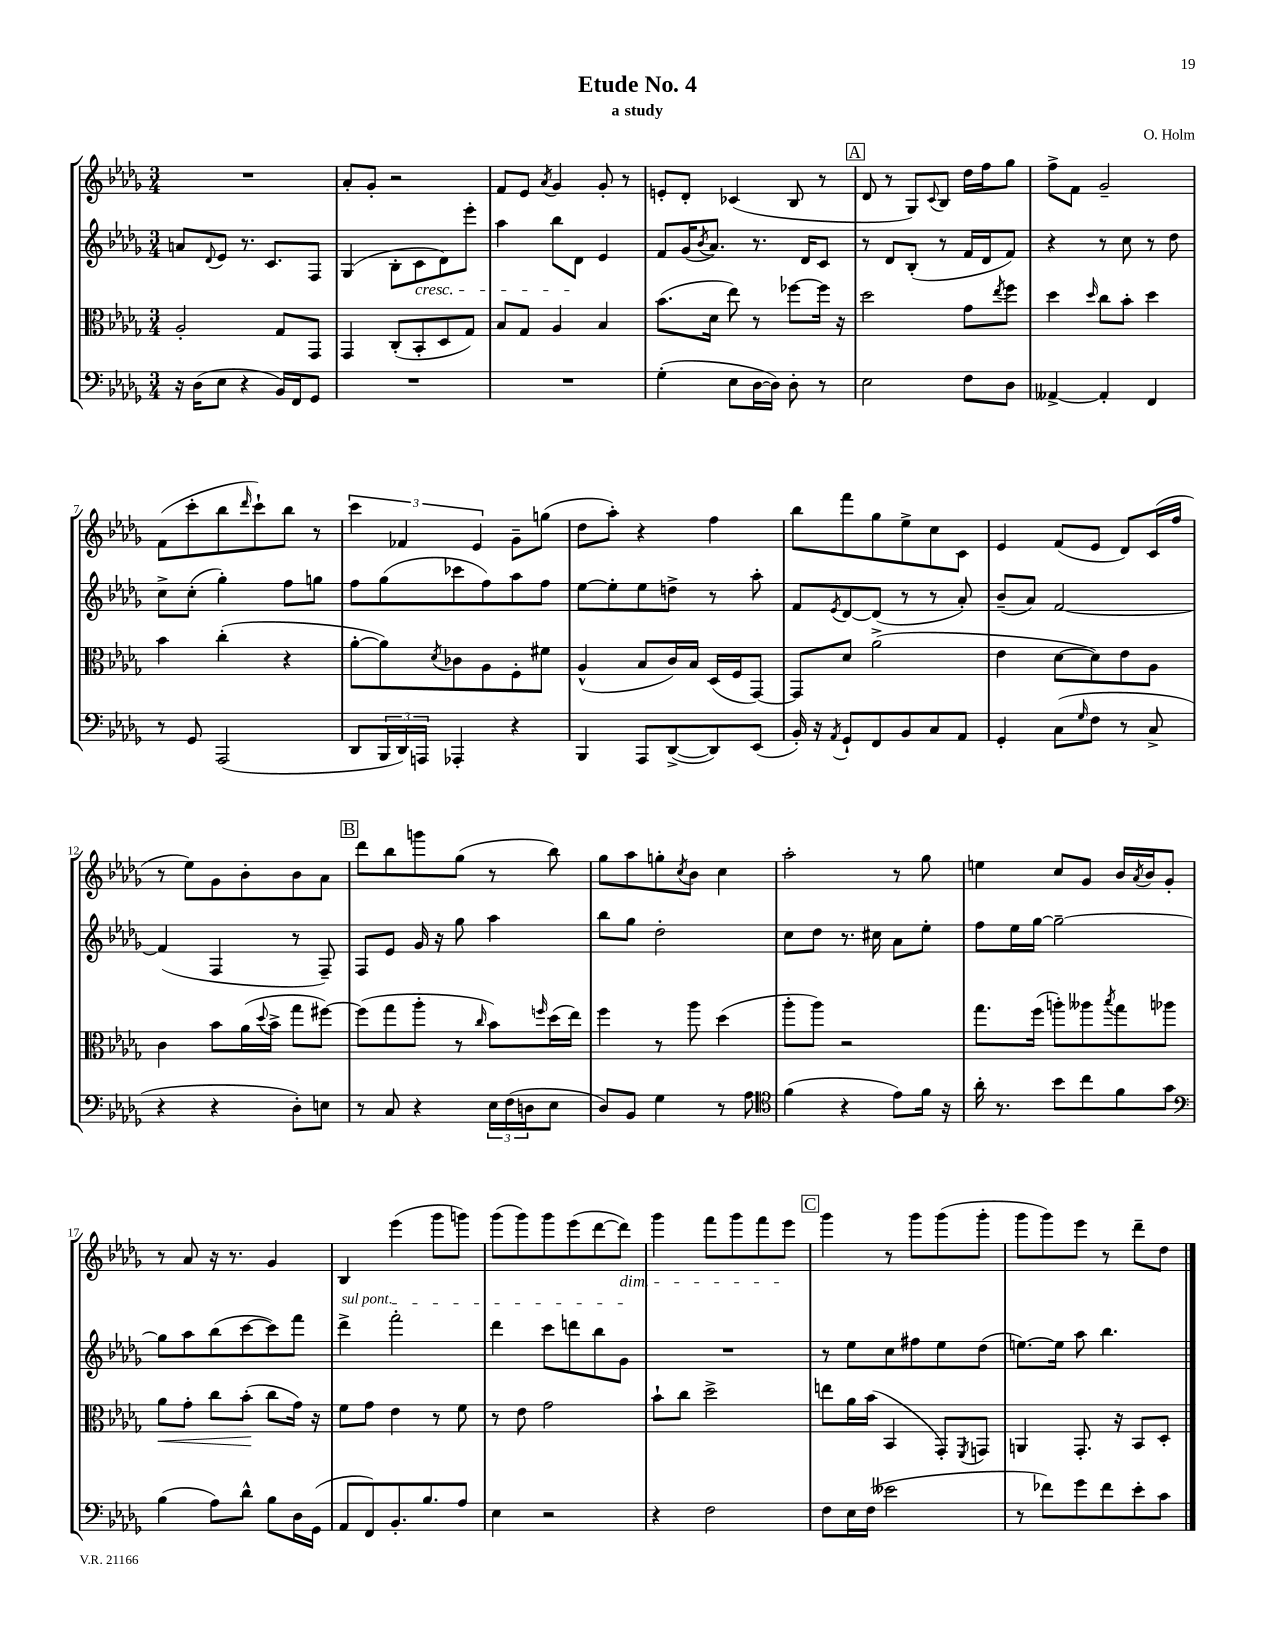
\header { title = "Etude No. 4" composer = "O. Holm" subtitle = "a study" }
<<
\new StaffGroup <<
\new Staff = "s0" {
    \clef treble \key des \major \numericTimeSignature \time 3/4
    R2. |
    aes'8-. ges'8-. r2 |
    f'8 ees'8 \acciaccatura { aes'8 } ges'4 ges'8-. r8 |
    e'8-. des'8-. ces'4( bes8 r8 |
    \mark \markup { \box "A" } des'8 r8 ges8) \appoggiatura { c'8 } bes8 des''16 f''16 ges''8 |
    f''8-> f'8 ges'2-- |
    f'8( c'''8-. bes''8 \grace { des'''16 } c'''8-!) bes''8 r8 |
    \tuplet 3/2 { c'''4 fes'4 ees'4 } ges'8-- g''8( |
    des''8 aes''8-.) r4 f''4 |
    bes''8 f'''8 ges''8 ees''8-> c''8 c'8 |
    ees'4 f'8( ees'8 des'8) c'16( f''16 |
    r8 ees''8) ges'8 bes'8-. bes'8 aes'8 |
    \mark \markup { \box "B" } des'''8 bes''8 g'''8 ges''8( r8 bes''8) |
    ges''8 aes''8 g''8-. \acciaccatura { c''8 } bes'8 c''4 |
    aes''2-. r8 ges''8 |
    e''4 c''8 ges'8 bes'16 \acciaccatura { aes'8 } bes'16 ges'8-. |
    r8 aes'8 r16 r8. ges'4 |
    bes4 ees'''4( ges'''8 g'''8) |
    ges'''8( ges'''8) ges'''8 ees'''8( des'''8~ des'''8\dim) |
    ges'''4 f'''8 ges'''8 f'''8 ees'''8\! |
    \mark \markup { \box "C" } ges'''4 r8 ges'''8 ges'''8( ges'''8-. |
    ges'''8 ges'''8) ees'''8 r8 des'''8-- des''8 \bar "|." |
}
\new Staff = "s1" {
    \clef treble \key des \major \numericTimeSignature \time 3/4
    a'8 \appoggiatura { des'8 } ees'8 r8. c'8. f8 |
    ges4( bes8-. c'8\cresc des'8) ees'''8-. |
    aes''4 bes''8 des'8\! ees'4 |
    f'8 ges'16( \acciaccatura { bes'8 } aes'8.) r8. des'16 c'8 |
    \mark \markup { \box "A" } r8 des'8 bes8-.( r8 f'16 des'16 f'8) |
    r4 r8 c''8 r8 des''8 |
    c''8-> c''8-.( ges''4-.) f''8 g''8 |
    f''8 ges''8( ces'''8 f''8) aes''8 f''8 |
    ees''8~ ees''8-. ees''8 d''8-> r8 aes''8-. |
    f'8 \acciaccatura { ees'8 } des'8~ des'8( r8 r8 aes'8-.) |
    bes'8--( aes'8) f'2~ |
    f'4( f4 r8 f8--) |
    \mark \markup { \box "B" } f8 ees'8 ges'16 r16 ges''8 aes''4 |
    bes''8 ges''8 des''2-. |
    c''8 des''8 r8. cis''16 aes'8 ees''8-. |
    f''8 ees''16 ges''16~ ges''2~-- |
    ges''8 aes''8 bes''8( c'''8~ c'''8) f'''8 |
    \once \override TextSpanner.bound-details.left.text = \markup { \italic "sul pont." } des'''4->\startTextSpan f'''2-. |
    des'''4 c'''8 d'''8 bes''8 ges'8\stopTextSpan |
    R2. |
    \mark \markup { \box "C" } r8 ees''8 c''8 fis''8 ees''8 des''8( |
    e''8.~) e''16 aes''8 bes''4. \bar "|." |
}
\new Staff = "s2" {
    \clef alto \key des \major \numericTimeSignature \time 3/4
    aes2-. ges8 ges,8 |
    ges,4 c8-.( bes,8-. des8 ges8) |
    bes8 ges8 aes4 bes4 |
    bes'8.( des'16 ees''8) r8 fes''8~ fes''16 r16 |
    \mark \markup { \box "A" } des''2 ges'8 \acciaccatura { ees''8 } f''8 |
    des''4 \grace { des''16 } c''8 bes'8-. des''4 |
    bes'4 c''4-.( r4 |
    aes'8~-. aes'8) \acciaccatura { des'8 } ces'8 aes8 f8-. fis'8 |
    aes4-^( bes8 c'16) bes16 des16( f16 ges,8~) |
    ges,8 des'8 aes'2->( |
    ees'4 des'8~ des'8) ees'8 aes8 |
    c'4 bes'8 aes'16( \appoggiatura { des''8 } bes'16-> ges''8 fis''8~) |
    \mark \markup { \box "B" } fis''8( ges''8 aes''8-. r8 \grace { c''16 } bes'8) \grace { f''16 } des''16( ees''16) |
    f''4 r8 aes''8 des''4( |
    aes''8-. aes''8) r2 |
    ges''8. f''16( a''8-.) aeses''8 \acciaccatura { bes''8 } ges''8 aes''8 |
    aes'8\< ges'8-. c''8 bes'8-.\!( c''8 ges'16) r16 |
    f'8 ges'8 ees'4 r8 f'8 |
    r8 ees'8 ges'2 |
    bes'8-! c''8 des''2-> |
    \mark \markup { \box "C" } e''8 aes'16 bes'16( bes,4 ges,8-.) \acciaccatura { f,8 } g,8 |
    a,4 ges,8.-. r16 bes,8 des8-. \bar "|." |
}
\new Staff = "s3" {
    \clef bass \key des \major \numericTimeSignature \time 3/4
    r16 des16( ees8 r4 bes,16) f,16 ges,8 |
    R2. |
    R2. |
    ges4-.( ees8 des16~ des16) des8-. r8 |
    \mark \markup { \box "A" } ees2 f8 des8 |
    aeses,4~-> aeses,4-. f,4 |
    r8 ges,8 aes,,2( |
    des,8 \tuplet 3/2 { bes,,16 des,16) a,,16 } aes,,4-. r4 |
    bes,,4 aes,,8 des,8~->( des,8) ees,8( |
    bes,16-.) r16 \acciaccatura { aes,8 } ges,8-! f,8 bes,8 c8 aes,8 |
    ges,4-. c8( \grace { ges16 } f8 r8 c8-> |
    r4 r4 des8-.) e8 |
    \mark \markup { \box "B" } r8 c8 r4 \tuplet 3/2 { ees16 f16( d16 } ees8 |
    des8) bes,8 ges4 r8 aes8 |
    \clef tenor f'4( r4 ees'8) f'16 r16 |
    aes'16-. r8. bes'8 c''8 f'8 ges'8 |
    \clef bass bes4( aes8) des'8-^ bes8 des16 ges,16( |
    aes,8 f,8) bes,8.-. bes8. aes8 |
    ees4 r2 |
    r4 f2 |
    \mark \markup { \box "C" } f8 ees16 f16( eeses'2 |
    r8 fes'8) ges'8 fes'8 ees'8-. c'8 \bar "|." |
}
>>
>>
